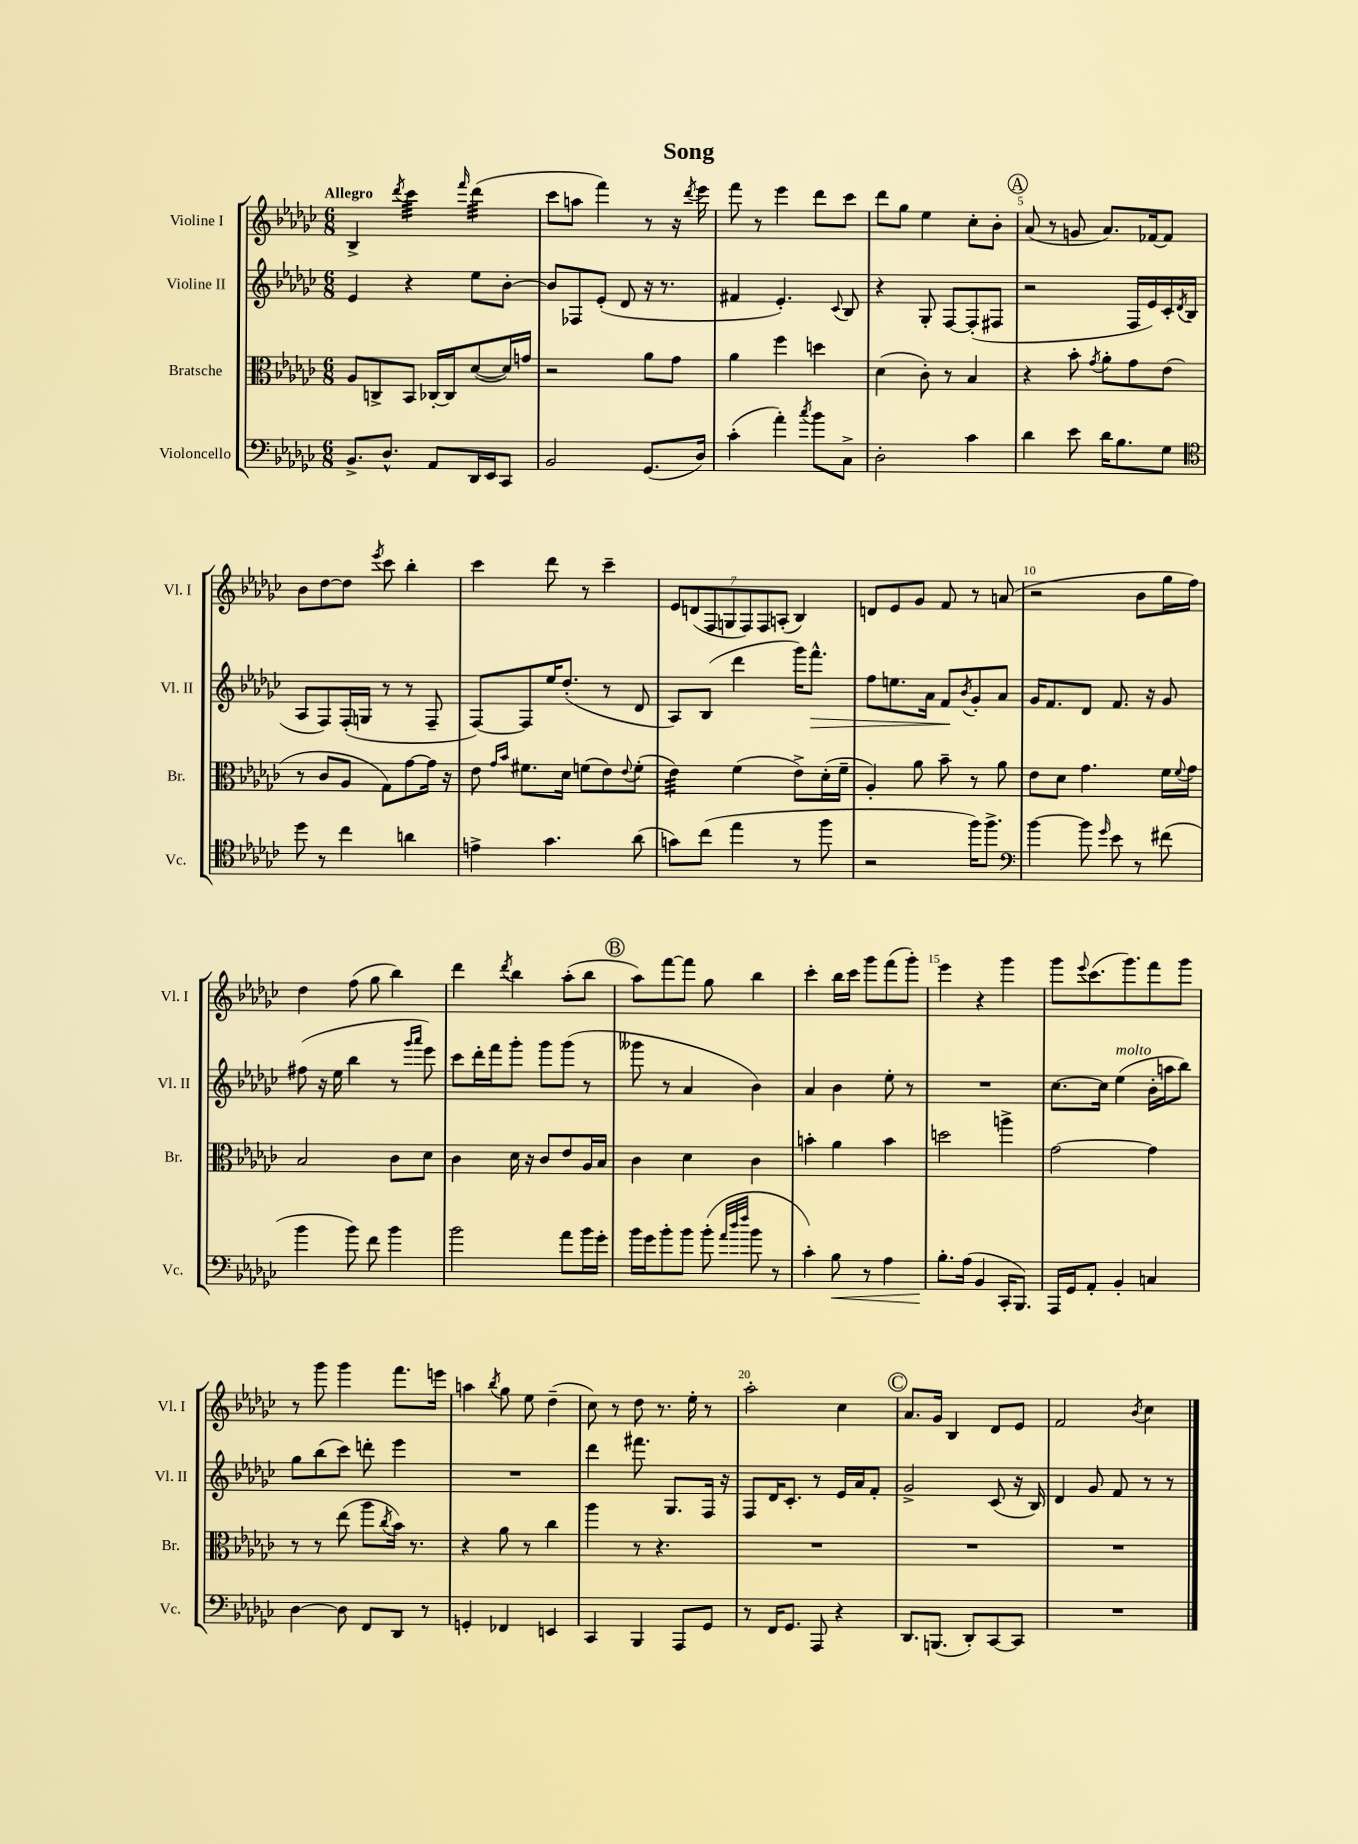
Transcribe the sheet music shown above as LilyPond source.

\header { title = "Song" }
<<
\new StaffGroup <<
\new Staff = "s0" \with { instrumentName = "Violine I" shortInstrumentName = "Vl. I" } {
    \clef treble \key ges \major \numericTimeSignature \time 6/8 \tempo "Allegro"
    bes4-> \acciaccatura { des'''8 } ces'''4:32 \grace { f'''16 } des'''4:32( |
    ces'''8 a''8 f'''4) r8 r16 \acciaccatura { des'''8 } ees'''16 |
    f'''8 r8 ees'''4 des'''8 ces'''8 |
    des'''8 ges''8 ees''4 ces''8-. bes'8-. |
    \mark \markup { \circle "A" } aes'8( r8 g'8 aes'8.) fes'16~ fes'8 |
    bes'8 des''8~ des''8 \acciaccatura { ees'''8 } ces'''8 bes''4-. |
    ces'''4 des'''8 r8 ces'''4-- |
    \tuplet 7/4 { ees'8 d'8( f8 g8 f8) f8 a8-.( } bes4) |
    d'8 ees'8 ges'8 f'8 r8 a'8( |
    r2 bes'8 ges''16 f''16) |
    des''4 f''8( ges''8 bes''4) |
    des'''4 \acciaccatura { des'''8 } bes''4 aes''8-.( bes''8 |
    \mark \markup { \circle "B" } aes''8) f'''8~ f'''8 ges''8 bes''4 |
    ces'''4-. bes''16 ces'''16 ges'''8 f'''8( ges'''8-.) |
    ees'''4 r4 ges'''4 |
    ges'''8 \appoggiatura { ees'''8 } ces'''8.( ges'''8.) f'''8 ges'''8 |
    r8 ges'''8 ges'''4 f'''8. e'''16 |
    a''4 \acciaccatura { bes''8 } ges''8 ees''8 des''4--( |
    ces''8) r8 des''8 r8. ees''16-. r8 |
    aes''2-. ces''4 |
    \mark \markup { \circle "C" } aes'8. ges'16 bes4 des'8 ees'8 |
    f'2 \acciaccatura { bes'8 } ces''4 \bar "|." |
}
\new Staff = "s1" \with { instrumentName = "Violine II" shortInstrumentName = "Vl. II" } {
    \clef treble \key ges \major \numericTimeSignature \time 6/8
    ees'4 r4 ees''8 bes'8~-. |
    bes'8 fes8 ees'8-.( des'8 r16 r8. |
    fis'4 ees'4.-.) \appoggiatura { ces'8 } bes8 |
    r4 ges8-. f8~ f8-.( fis8 |
    \mark \markup { \circle "A" } r2 f16 ees'16) ces'16-. \acciaccatura { des'8 } bes16( |
    aes8 f8) f16-.( g16 r8 r8 f8-- |
    f8~) f8 ees''16 des''8.-.( r8 des'8 |
    aes8) bes8( des'''4 ges'''16) f'''8.-^\> |
    f''8 e''8. aes'16 f'8\! \acciaccatura { bes'8 } ges'8-. aes'8 |
    ges'16 f'8. des'8 f'8. r16 ges'8 |
    fis''8( r16 ees''16 bes''4 r8 \grace { ges'''16 aes'''16 } ees'''8) |
    ces'''8 des'''16-. f'''16 ges'''8-. ges'''8 ges'''8( r8 |
    \mark \markup { \circle "B" } geses'''8 r8 aes'4 bes'4) |
    aes'4 bes'4 ees''8-. r8 |
    R2. |
    ces''8.~ ces''16 ees''4^\markup { \italic "molto" }( bes'16-. a''16 bes''8) |
    ges''8 bes''8( ces'''8) d'''8-. ees'''4 |
    R2. |
    des'''4 fis'''8. ges8. f16 r16 |
    f8 des'16 ces'8.-. r8 ees'16 aes'16 f'8-. |
    \mark \markup { \circle "C" } ges'2-> ces'8( r16 bes16) |
    des'4 ges'8 f'8 r8 r8 \bar "|." |
}
\new Staff = "s2" \with { instrumentName = "Bratsche" shortInstrumentName = "Br." } {
    \clef alto \key ges \major \numericTimeSignature \time 6/8
    aes8 c8-> bes,8 ces16~-. ces16 des'8~( des'16) g'16 |
    r2 aes'8 ges'8 |
    aes'4 f''4 d''4 |
    des'4( ces'8-.) r8 bes4 |
    \mark \markup { \circle "A" } r4 bes'8-. \acciaccatura { ges'8 } aes'8-. ges'8 ees'8( |
    r8 ces'8 aes8 ges8) ges'8~ ges'16 r16 |
    ees'8 \grace { ges'16 bes'16 } fis'8. des'16 f'8( ees'8) \appoggiatura { ees'8 } f'8-.( |
    ees'4:32) f'4( ees'8->) des'16-.( f'16-- |
    aes4-.) aes'8 bes'8-- r8 aes'8 |
    ees'8 des'8 ges'4. f'16 \appoggiatura { f'8 } ges'16 |
    bes2 ces'8 des'8 |
    ces'4 des'16 r16 ces'8 ees'8 aes16 bes16 |
    \mark \markup { \circle "B" } ces'4 des'4 ces'4 |
    b'4-. aes'4 b'4 |
    d''2 a''4-> |
    ges'2~ ges'4 |
    r8 r8 ees''8( aes''8 \acciaccatura { ces''8 } bes'16) r8. |
    r4 aes'8 r8 ces''4 |
    aes''4 r8 r4. |
    R2. |
    \mark \markup { \circle "C" } R2. |
    R2. \bar "|." |
}
\new Staff = "s3" \with { instrumentName = "Violoncello" shortInstrumentName = "Vc." } {
    \clef bass \key ges \major \numericTimeSignature \time 6/8
    bes,8.-> des8.-^ aes,8 des,16 ees,16 ces,8 |
    bes,2 ges,8.( des16) |
    ces'4-.( aes'4-.) \acciaccatura { ces''8 } bes'8 ces8-> |
    des2-. ces'4 |
    \mark \markup { \circle "A" } des'4 ees'8 des'16 bes8. ges8 |
    \clef tenor des''8 r8 ces''4 a'4 |
    e'4-> ges'4. aes'8( |
    g'8) ces''8( ees''4 r8 f''8 |
    r2 f''16) f''8.-> |
    \clef bass bes'4~ bes'8 \grace { ges'16 } ees'8 r8 fis'8( |
    bes'4 bes'8) f'8 bes'4 |
    bes'2 aes'8 bes'16 ges'16-. |
    \mark \markup { \circle "B" } bes'16 ges'16 bes'8-. bes'8 bes'8-.( \grace { aes'32 des''32 f''32 } bes'8 r8 |
    ces'4-.) bes8\< r8 aes4 |
    bes8.-.\! aes16( bes,4 ces,16-. bes,,8.) |
    aes,,16 ges,16 aes,8-. bes,4-. c4 |
    des4~ des8 f,8 des,8 r8 |
    g,4-. fes,4 e,4 |
    ces,4 bes,,4 aes,,8 ges,8 |
    r8 f,16 ges,8. aes,,8 r4 |
    \mark \markup { \circle "C" } des,8. b,,8.( des,8-.) ces,8~ ces,8 |
    R2. \bar "|." |
}
>>
>>
\layout { \context { \Score \override BarNumber.break-visibility = ##(#f #t #t) barNumberVisibility = #(every-nth-bar-number-visible 5) } }
